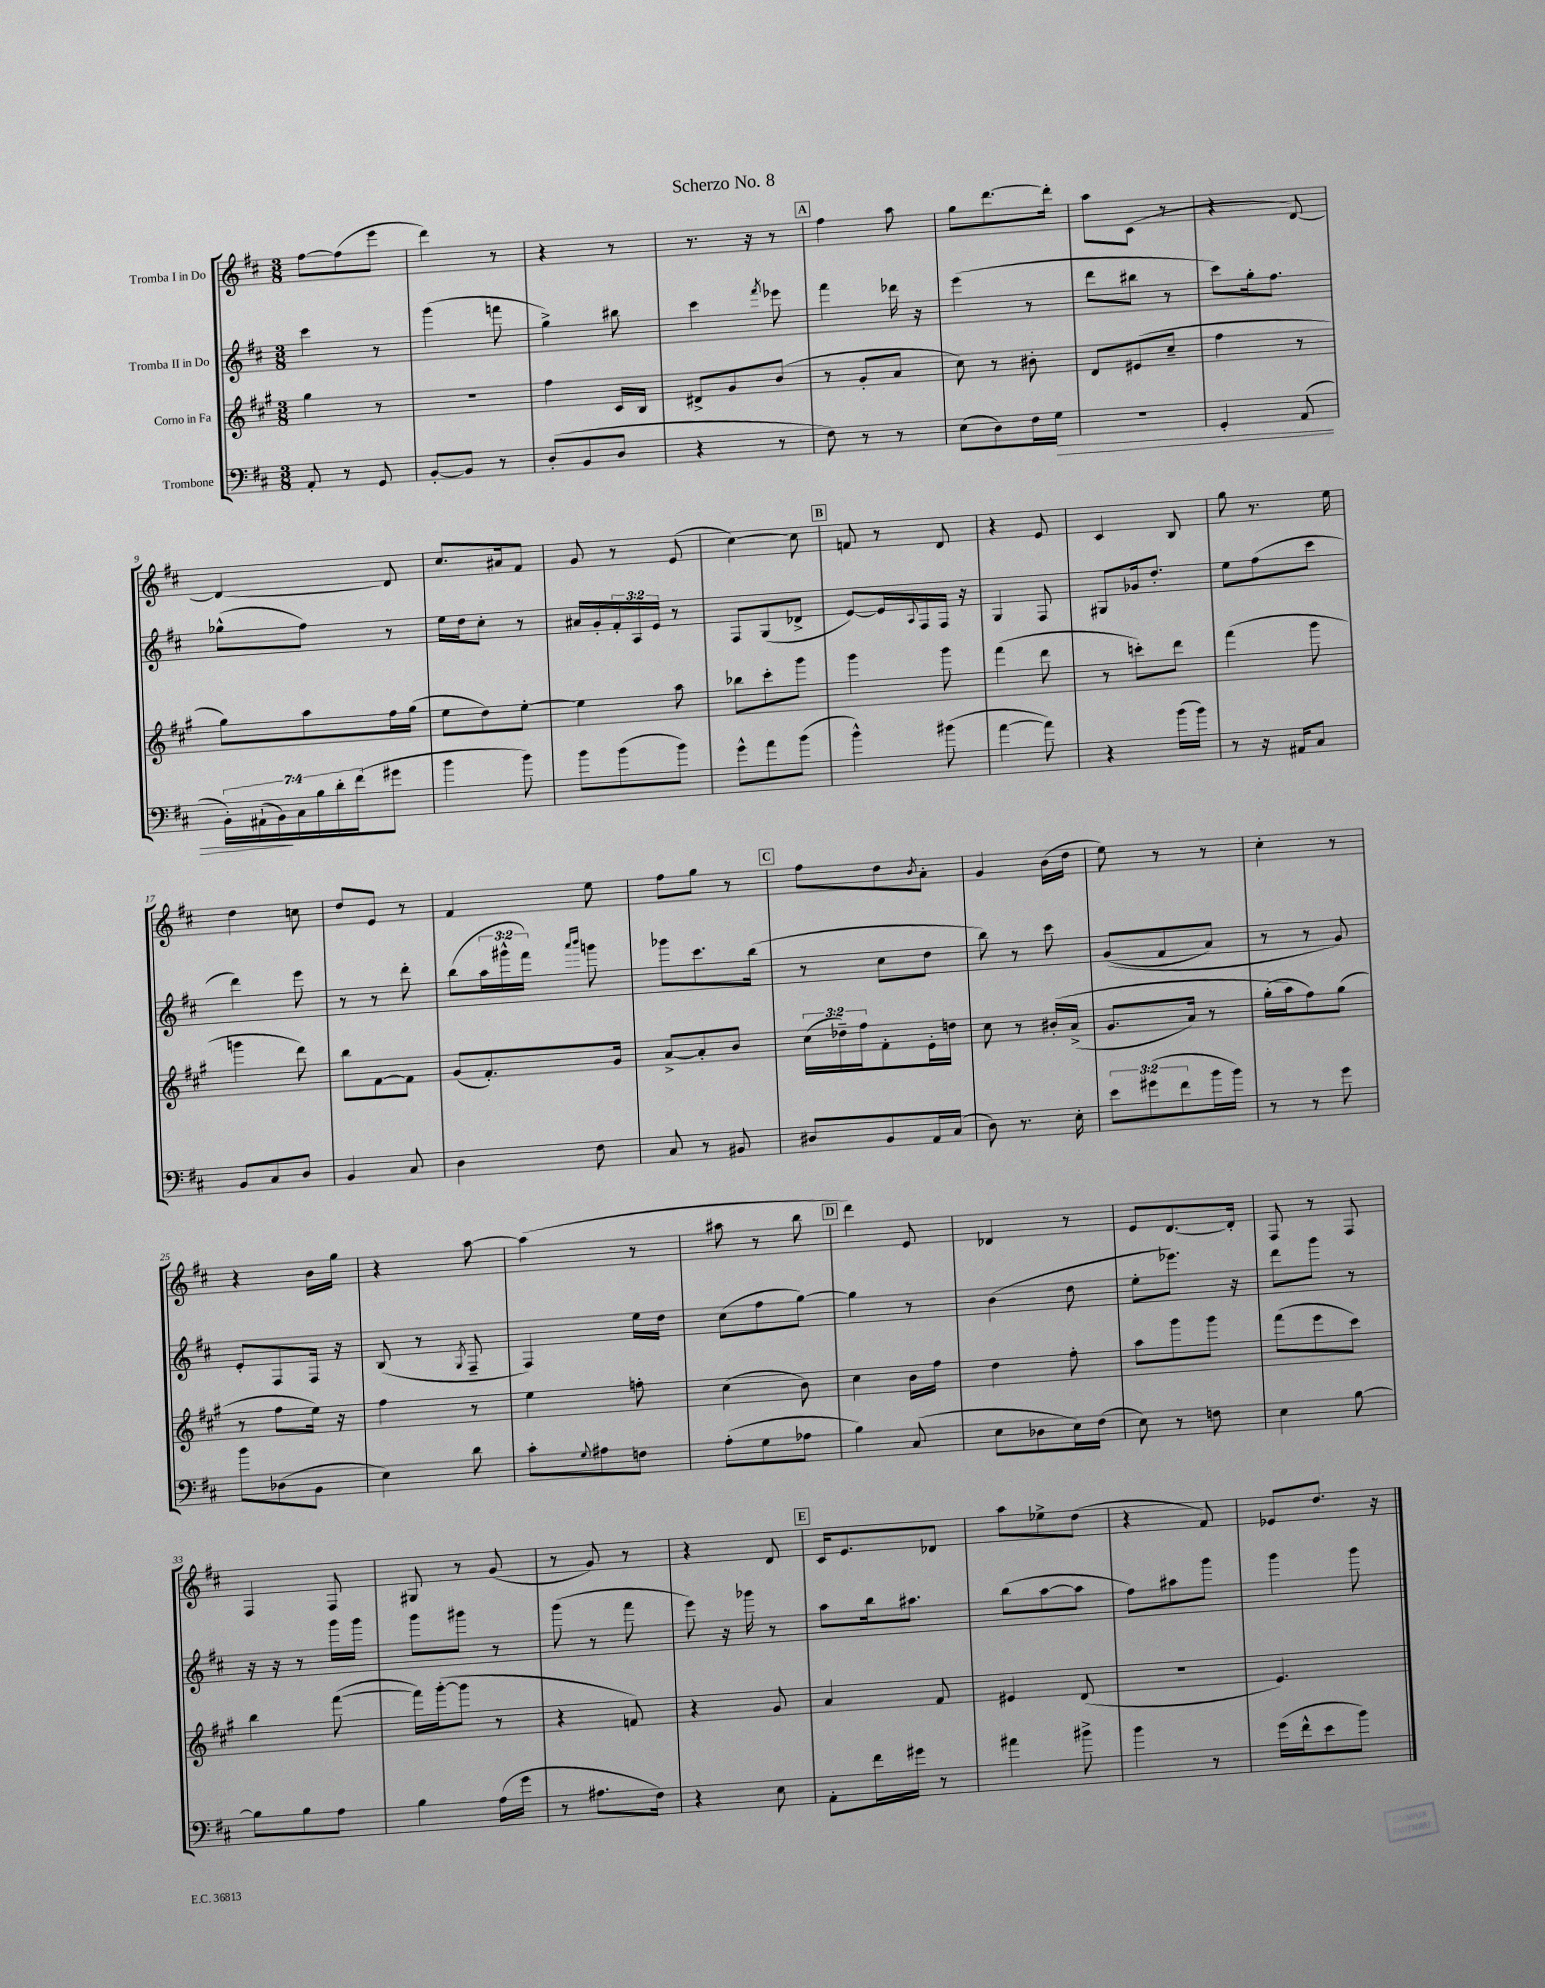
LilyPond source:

\header { title = "Scherzo No. 8" }
<<
\new StaffGroup <<
\new Staff = "s0" \with { instrumentName = "Tromba I in Do" } {
    \clef treble \key d \major \numericTimeSignature \time 3/8
    fis''8~ fis''8( e'''8 |
    d'''4) r8 |
    r4 r8 |
    r8. r16 r8 |
    \mark \markup { \box "A" } fis''4 a''8 |
    g''8 d'''8.~ d'''16-. |
    a''8 cis'8( r8 |
    r4 d'8~) |
    d'4~ d'8 |
    cis''8. ais'16 fis'8 |
    g'8 r8 e'8( |
    cis''4~) cis''8 |
    \mark \markup { \box "B" } f'8 r8 d'8 |
    r4 e'8 |
    cis'4 b8 |
    g''8 r8. e''16 |
    d''4 c''8 |
    d''8 e'8 r8 |
    fis'4 e''8 |
    fis''8 g''8 r8 |
    \mark \markup { \box "C" } fis''8 d''8 \acciaccatura { b'8 } a'8-. |
    g'4 b'16( d''16 |
    e''8) r8 r8 |
    cis''4-. r8 |
    r4 b'16 g''16 |
    r4 a''8~ |
    a''4( r8 |
    ais''8 r8 b''8 |
    \mark \markup { \box "D" } d'''4) e'8 |
    des'4 r8 |
    e'8 d'8.~ d'16-. |
    fis8 r8 fis8 |
    fis4 fis8 |
    gis8 r8 g'8( |
    r8 g'8) r8 |
    r4 d'8 |
    \mark \markup { \box "E" } cis'16 e'8. des'8 |
    a''8 ees''8-> d''8( |
    r4 fis'8) |
    ees'8 d''8. r16 \bar "|." |
}
\new Staff = "s1" \with { instrumentName = "Tromba II in Do" } {
    \clef treble \key d \major \numericTimeSignature \time 3/8 \override Staff.TupletNumber.text = #tuplet-number::calc-fraction-text
    cis'''4 r8 |
    g'''4( f'''8 |
    g''4->) bis''8 |
    cis'''4 \acciaccatura { fis'''8 } ees'''8 |
    \mark \markup { \box "A" } fis'''4 des'''16 r16 |
    e'''4( r8 |
    d'''8 bis''8 r8 |
    cis'''8) g''16-. fis''8. |
    ges''8-^( fis''8) r8 |
    e''16 d''16 cis''8-. r8 |
    ais'16 g'16-. \tuplet 3/2 { fis'16-. a16 e'16 } r8 |
    fis8 g8( des'8-> |
    \mark \markup { \box "B" } e'8~) e'16 \appoggiatura { a8 } fis16 fis16 r16 |
    g4 fis8 |
    gis8 ges'16 d''8.-. |
    e''8 fis''8( cis'''8 |
    d'''4) e'''8 |
    r8 r8 d'''8-. |
    b''8( \tuplet 3/2 { a''16 gis'''16-^ fis'''16) } \grace { a'''16 b'''16 } g'''8 |
    ges'''8 cis'''8. b''16( |
    \mark \markup { \box "C" } r8 cis''8 d''8 |
    b''8) r8 cis'''8 |
    g'8(\( fis'8 a'8) |
    r8 r8 g'8\) |
    e'8-. fis8 fis16 r16 |
    b8( r8 \acciaccatura { g8 } fis8-- |
    fis4) e''16 d''16 |
    cis''8( fis''8 g''8~) |
    \mark \markup { \box "D" } g''4 r8 |
    b'4( d''8 |
    e''8-. ees'''8.) r16 |
    d'''8 g'''8 r8 |
    r16 r16 r8 g'''16 g'''16 |
    g'''8 gis'''8 r8 |
    g'''8( r8 fis'''8 |
    e'''8) r16 ges'''16 r8 |
    \mark \markup { \box "E" } a''8 b''16 ais''8. |
    b''8( a''8~ a''8 |
    fis''8) ais''8 g'''8 |
    g'''4 g'''8 \bar "|." |
}
\new Staff = "s2" \with { instrumentName = "Corno in Fa" } {
    \clef treble \key a \major \numericTimeSignature \time 3/8 \override Staff.TupletNumber.text = #tuplet-number::calc-fraction-text
    gis''4 r8 |
    R4. |
    fis''4 cis'16 b16 |
    dis'8-> gis'8 b'8( |
    \mark \markup { \box "A" } r8 gis'8-. a'8 |
    cis''8) r8 bis'8-. |
    d'8 eis'8( cis''8-- |
    fis''4 r8 |
    gis''8) a''8 fis''16 gis''16( |
    e''8 d''8) e''8~-. |
    e''4 a''8 |
    bes''8 cis'''8-. gis'''8 |
    \mark \markup { \box "B" } gis'''4 gis'''8 |
    fis'''4( d'''8 |
    r8 c'''8-.) d'''8 |
    fis'''4( gis'''8 |
    g'''4 d'''8) |
    b''8 fis'8~ fis'8 |
    gis'8( fis'8.-.) gis'16 |
    a'8~-> a'8-. b'8 |
    \mark \markup { \box "C" } \tuplet 3/2 { cis''16( des''16--) fis''16 } fis'8-. e'16-. d''16 |
    cis''8 r8 bis'16-.\( a'16->( |
    gis'8. a'16) r8 |
    gis''16-.( a''16\) fis''8) gis''8( |
    r8 fis''8 e''16) r16 |
    fis''4 r8 |
    e''4 f''8-. |
    cis''4( b'8) |
    \mark \markup { \box "D" } cis''4 b'16 fis''16 |
    d''4 fis''8-. |
    a''8 gis'''8 gis'''8 |
    fis'''8( e'''8 cis'''8) |
    b''4 fis'''8~( |
    fis'''16) gis'''16~-.( gis'''8 r8 |
    r4 f'8) |
    r4 gis'8 |
    \mark \markup { \box "E" } a'4 fis'8 |
    eis'4 d'8( |
    R4. |
    e'4.) \bar "|." |
}
\new Staff = "s3" \with { instrumentName = "Trombone" } {
    \clef bass \key d \major \numericTimeSignature \time 3/8 \override Staff.TupletNumber.text = #tuplet-number::calc-fraction-text
    a,8-. r8 g,8 |
    b,8~-. b,8 r8 |
    d8-.( b,8 d8 |
    r4 r8 |
    \mark \markup { \box "A" } fis8) r8 r8 |
    e8( d8) fis16 g16\> |
    R4. |
    g,4-. a,8( |
    \tuplet 7/4 { b,16-.) ais,16-!( b,16\!) cis16 b16 d'16-. fis'16( } gis'8 |
    b'4 b'8) |
    b'8 b'8( b'8) |
    g'8-^ a'8 b'8( |
    \mark \markup { \box "B" } b'4-^) bis'8( |
    a'4~ a'8) |
    r4 b'16( b'16) |
    r8 r16 ais,16 cis8 |
    b,8 cis8 d8 |
    b,4 cis8 |
    d4 fis8 |
    cis8 r8 bis,8 |
    \mark \markup { \box "C" } dis8 b,8 a,16 cis16( |
    d8) r8. e16-. |
    \tuplet 3/2 { e'8 gis'8( fis'8 } b'16 b'16) |
    r8 r8 g'8 |
    b'8 des8( b,8 |
    e4) d'8 |
    cis'8-. \appoggiatura { g8 } ais8 f8 |
    a8-.( g8 aes8 |
    \mark \markup { \box "D" } b4) cis8( |
    e8 des8 e16) fis16( |
    e8) r8 f8 |
    e4 b8~ |
    b8 b8 a8 |
    b4 a16( g'16 |
    r8 ais8. fis16) |
    r4 e8 |
    \mark \markup { \box "E" } a,8-. fis'16 gis'16 r8 |
    ais'4 bis'8-> |
    b'4 r8 |
    g'16( fis'16-^ e'8 b'8) \bar "|." |
}
>>
>>
